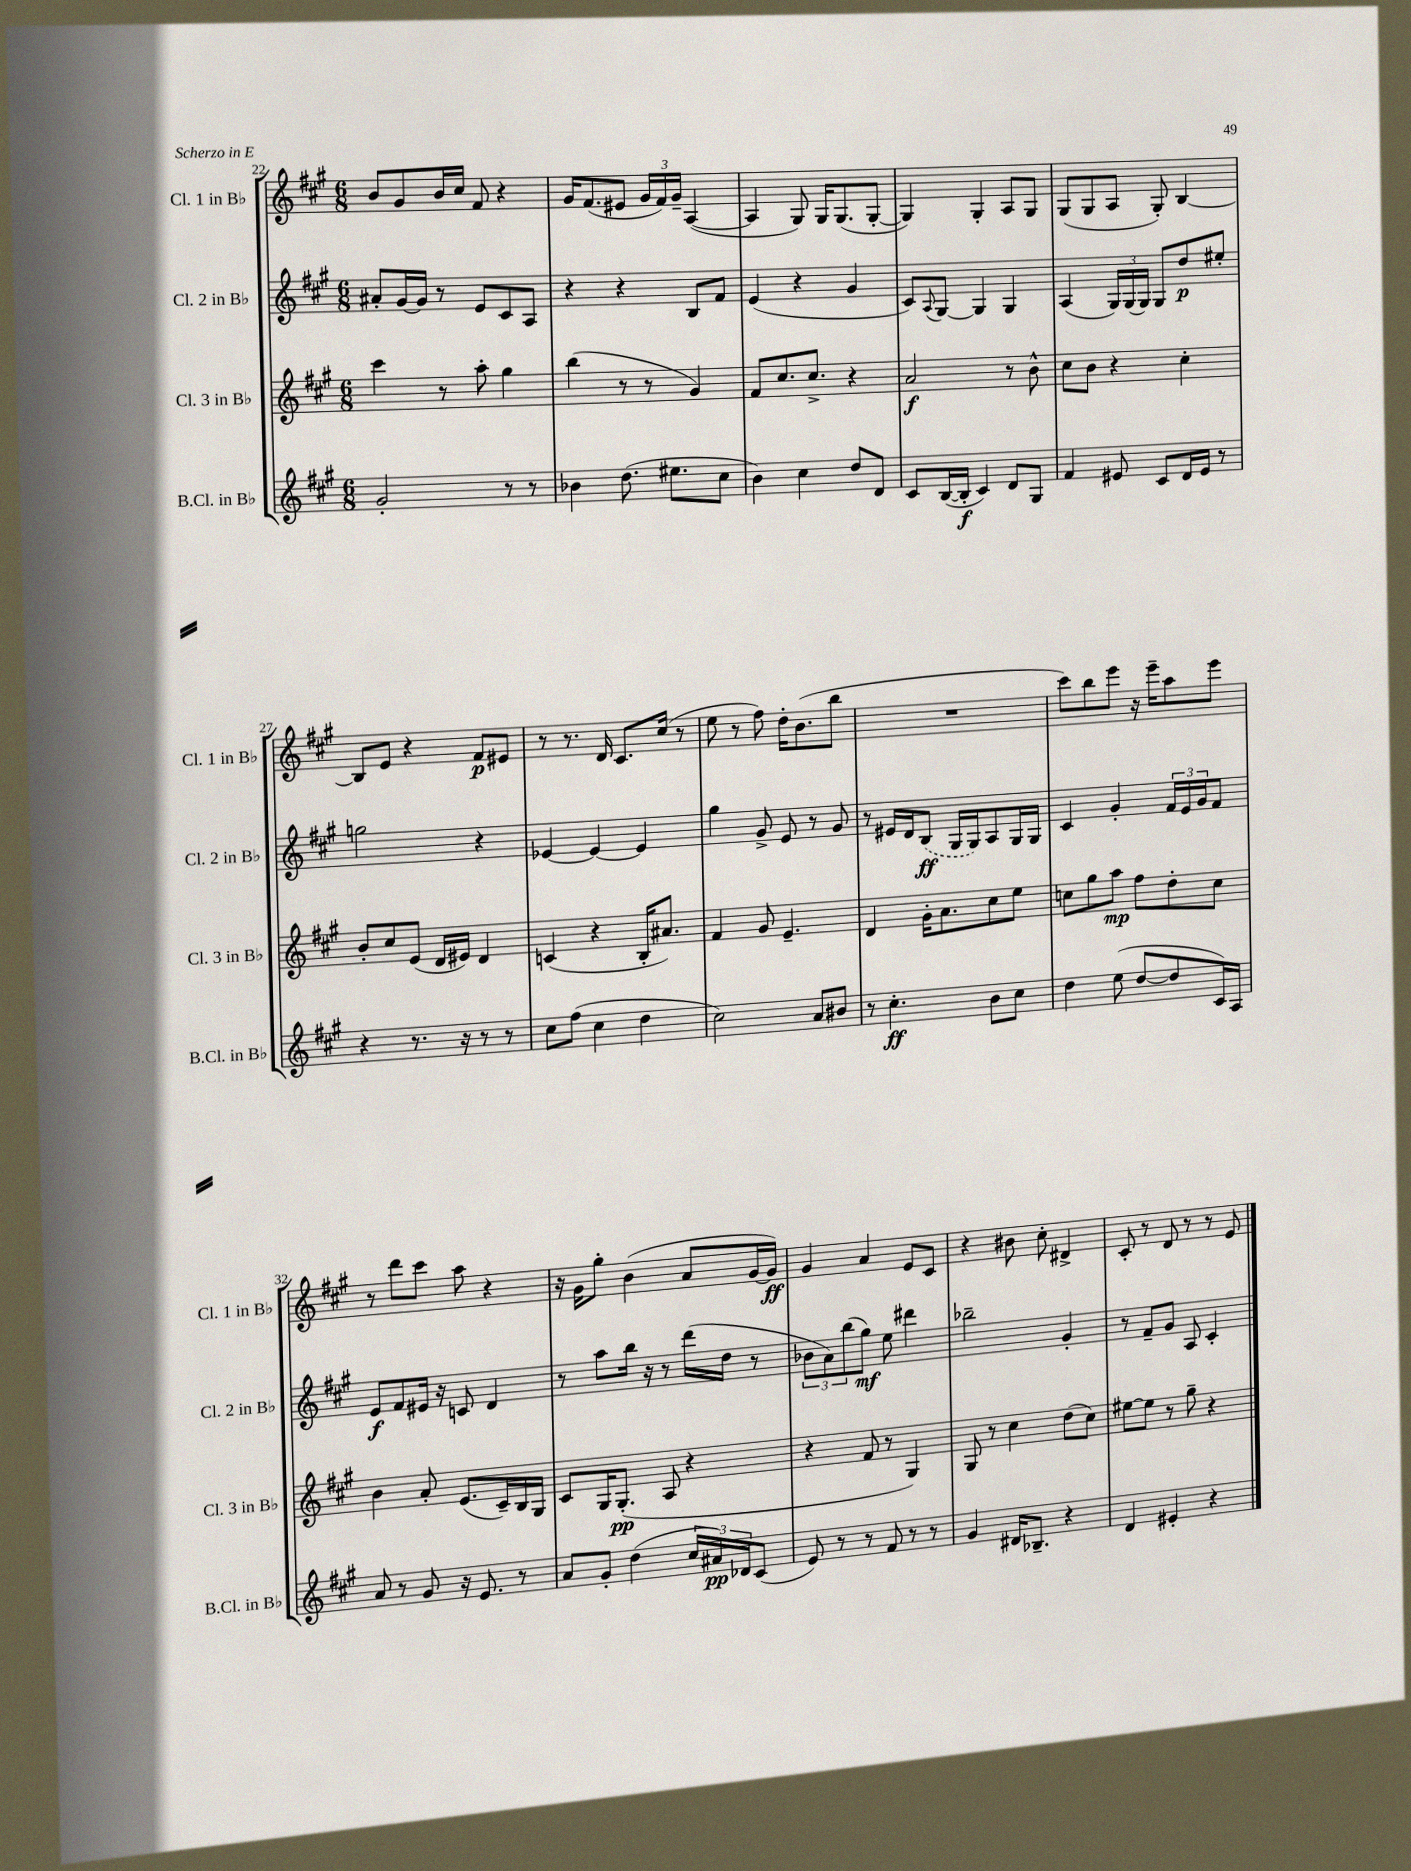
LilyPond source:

<<
\new StaffGroup <<
\new Staff = "s0" \with { instrumentName = "Cl. 1 in Bb" shortInstrumentName = "Cl. 1 in Bb" } {
    \clef treble \key a \major \numericTimeSignature \time 6/8
    b'8 gis'8 b'16 cis''16 fis'8 r4 |
    gis'16 fis'8.( eis'8 \tuplet 3/2 { gis'16 fis'16) gis'16-- } a4~( |
    a4 gis8) gis16 gis8.( gis8~-. |
    gis4) gis4-. a8 gis8 |
    gis8( gis8 a8 gis8-.) b4~ |
    b8 e'8 r4 fis'8\p eis'8 |
    r8 r8. d'16 cis'8. cis''16( r8 |
    e''8 r8 fis''8) d''16-. b'8.( b''8 |
    R2. |
    cis'''8) b''8 e'''8 r16 e'''16-- a''8 e'''8 |
    r8 d'''8 cis'''8 a''8 r4 |
    r16 gis'16 gis''8-. b'4( a'8 gis'16~ gis'16\ff) |
    gis'4 a'4 e'8 cis'8 |
    r4 bis'8 cis''8-. dis'4-> |
    cis'8-. r8 d'8 r8 r8 e'8 \bar "|." |
}
\new Staff = "s1" \with { instrumentName = "Cl. 2 in Bb" shortInstrumentName = "Cl. 2 in Bb" } {
    \clef treble \key a \major \numericTimeSignature \time 6/8
    ais'8-. gis'16~ gis'16 r8 e'8 cis'8 a8 |
    r4 r4 b8 fis'8 |
    e'4( r4 gis'4 |
    cis'8) \appoggiatura { a8 } gis8~ gis4 gis4 |
    a4( \tuplet 3/2 { gis16) gis16( gis16) } gis8 d''8\p eis''8-. |
    g''2 r4 |
    ees'4~ ees'4~ ees'4 |
    gis''4 gis'8-> e'8 r8 gis'8 |
    r8 eis'16 d'16 \once \slurDashed b8\ff( gis16 gis16) a8 gis16 gis16 |
    cis'4 gis'4-. \tuplet 3/2 { fis'16 e'16 gis'16 } fis'8 |
    e'8\f fis'8 eis'16 r16 c'8 d'4 |
    r8 a''8 b''16 r16 r8 d'''16( d''16 r8 |
    \tuplet 3/2 { bes'8 a'8) b''8( } gis''8\mf) e''8 dis'''4 |
    bes''2-- gis'4-. |
    r8 fis'8-- gis'8 a8 cis'4-. \bar "|." |
}
\new Staff = "s2" \with { instrumentName = "Cl. 3 in Bb" shortInstrumentName = "Cl. 3 in Bb" } {
    \clef treble \key a \major \numericTimeSignature \time 6/8
    cis'''4 r8 a''8-. gis''4 |
    b''4( r8 r8 gis'4) |
    fis'8 cis''8. cis''8.-> r4 |
    a'2\f r8 b'8-^ |
    cis''8 b'8 r4 cis''4-. |
    b'8-. cis''8 e'8( d'16 eis'16) d'4 |
    c'4( r4 b16-. ais'8.) |
    fis'4 gis'8 e'4.-- |
    d'4 gis'16-. a'8. cis''8 e''8 |
    c''8 gis''8 a''8\mp fis''8 d''8-. c''8 |
    b'4 a'8-. e'8.( cis'16--) b16 gis16 |
    cis'8 gis16 gis8.-.\pp( a8 r4 |
    r4 fis'8 r8 gis4) |
    gis8 r8 cis''4 d''8( cis''8) |
    eis''8~ eis''8 r8 gis''8-- r4 \bar "|." |
}
\new Staff = "s3" \with { instrumentName = "B.Cl. in Bb" shortInstrumentName = "B.Cl. in Bb" } {
    \clef treble \key a \major \numericTimeSignature \time 6/8
    gis'2-. r8 r8 |
    bes'4 d''8.( eis''8. cis''8 |
    b'4) cis''4 d''8 d'8 |
    cis'8 b16~( b16-.\f cis'4) d'8 gis8 |
    fis'4 eis'8 cis'8 d'16 eis'16 r8 |
    r4 r8. r16 r8 r8 |
    cis''8 fis''8( cis''4 d''4 |
    cis''2) a'8 bis'8 |
    r8 cis''4.-.\ff b'8 cis''8 |
    d''4 e''8( d''8~ d''8 cis'16) a16 |
    a'8 r8 gis'8 r16 e'8. r8 |
    a'8 gis'8-. d''4( \tuplet 3/2 { cis''16 ais'16\pp) des'16 } cis'8( |
    e'8) r8 r8 fis'8 r8 r8 |
    gis'4 dis'16 bes8.-- r4 |
    d'4 eis'4-. r4 \bar "|." |
}
>>
>>
\layout { \context { \Score currentBarNumber = #22 } }
